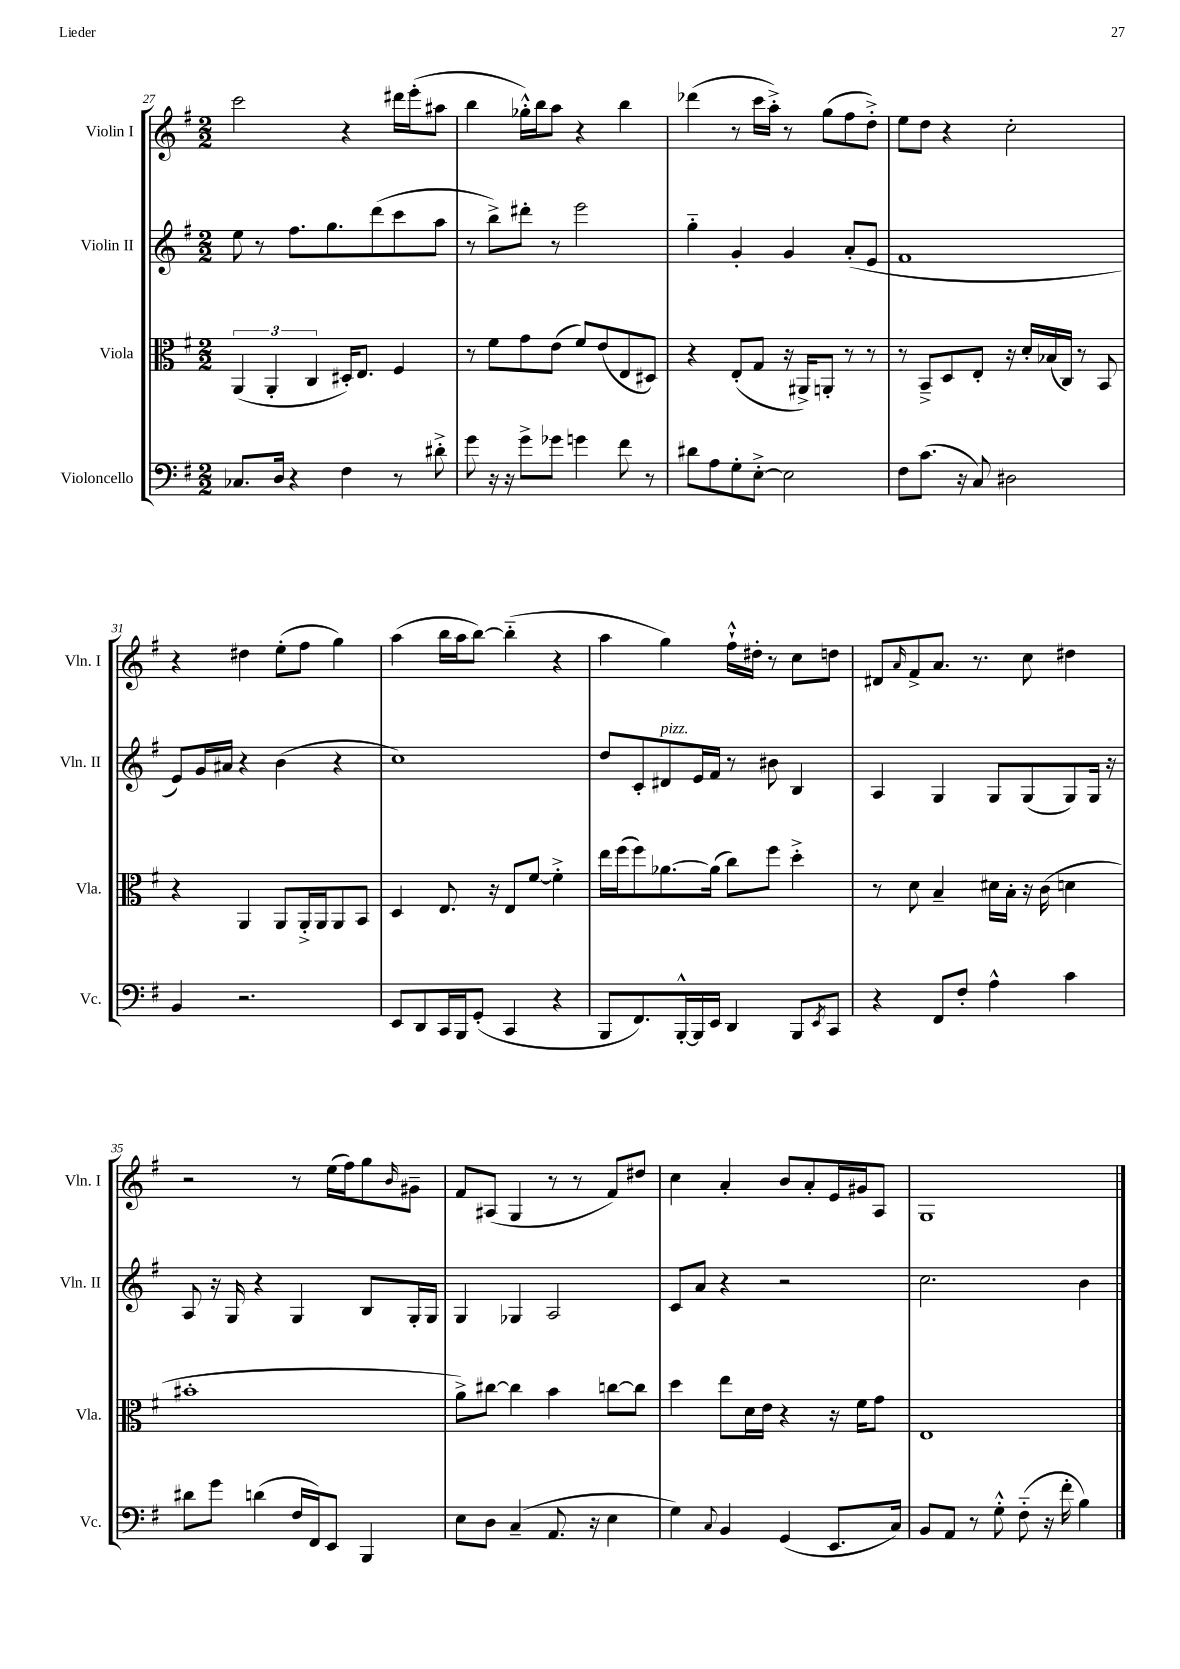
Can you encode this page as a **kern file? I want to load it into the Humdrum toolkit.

**kern	**kern	**kern	**kern
*staff4	*staff3	*staff2	*staff1
*clefF4	*clefC3	*clefG2	*clefG2
*k[f#]	*k[f#]	*k[f#]	*k[f#]
*M2/2	*M2/2	*M2/2	*M2/2
8.C-	(6AA	8ee	2ccc
.	.	8r	.
.	6AA'	.	.
16D	.	.	.
4r	.	8.ff#	.
.	6C	.	.
.	.	8.gg	.
4F#	16D#')	.	4r
.	8.E	.	.
.	.	(8ddd	.
8r	4F#	8ccc	16ddd#
.	.	.	(16eee'
8d#'^	.	8aa	8aa#
=	=	=	=
8g	8r	8r	4bb
16r	8f#	8bb^)	.
16r	.	.	.
8g^	8g	8ddd#'	16gg-'^^)
.	.	.	16bb
8g-	(8e	8r	8aa
4g	8f#)	2eee	4r
.	(8e	.	.
8f#	8E	.	4bb
8r	8D#)	.	.
=	=	=	=
8d#	4r	4gg'~	(4ddd-
8A	.	.	.
8G'	(8E'	4g'	8r
[8E'^	8G	.	16ccc
.	.	.	16aa'^)
2E]	16r	4g	8r
.	16AA#^)	.	.
.	8AA'	.	(8gg
.	8r	(8a'	8ff#
.	8r	8e	8dd'^)
=	=	=	=
8F#	8r	1f#	8ee
(8.c	8BB~^	.	8dd
.	8D	.	4r
16r	.	.	.
8C)	8E'	.	.
2D#	16r	.	2cc'
.	16d'	.	.
.	(16B-	.	.
.	16C)	.	.
.	8r	.	.
.	8BB	.	.
=	=	=	=
4BB	4r	8e)	4r
.	.	16g	.
.	.	16a#	.
2.r	4AA	4r	4dd#
.	8AA	(4b	(8ee'
.	16AA'^	.	8ff#
.	16AA	.	.
.	8AA	4r	4gg)
.	8BB	.	.
=	=	=	=
8EE	4D	1cc)	(4aa
8DD	.	.	.
16CC	8.E	.	16bb
16BBB	.	.	16aa
(8GG'	.	.	[8bb)
.	16r	.	.
4CC	8E	.	(4bb'~]
.	[8f#	.	.
4r	4f#'^]	.	4r
=	=	=	=
8BBB	16ee	8dd	4aa
.	(16ff#	.	.
8.FF#)	8ff#)	8c'	.
.	[8.a-	8d#	4gg)
[16BBB'^^	.	.	.
16BBB]	.	16e	.
16EE	(16a-]	16f#	.
4DD	8cc)	8r	16ff#`^^
.	.	.	16dd#'
.	8ff#	8b#	8r
8BBB	4dd'^	4B	8cc
8qEE	.	.	.
8CC	.	.	8dd
=	=	=	=
4r	8r	4A	8d#
.	.	.	16qqa
.	8d	.	8f#^
8FF#	4B~	4G	8.a
8F#'	.	.	.
.	.	.	8.r
4A^^	16d#	8G	.
.	16B'	.	.
.	16r	(8G	8cc
.	(16c	.	.
4c	4d	8G)	4dd#
.	.	16G	.
.	.	16r	.
=	=	=	=
8d#	1b#'	8A	2r
8g	.	16r	.
.	.	16G	.
(4d	.	4r	.
16F#	.	4G	8r
16FF#)	.	.	.
8EE	.	.	(16ee
.	.	.	16ff#)
4BBB	.	8B	8gg
.	.	.	16qqb
.	.	16G'	8g#~
.	.	16G	.
=	=	=	=
8E	8a^)	4G	8f#
8D	[8cc#	.	(8A#
(4C~	4cc#]	4G-	4G
8.AA	4b	2A	8r
.	.	.	8r
16r	.	.	.
4E	[8cc	.	8f#)
.	8cc]	.	8dd#
=	=	=	=
4G)	4dd	8c	4cc
.	.	8a	.
8qqC	.	.	.
4BB	8ee	4r	4a'
.	16d	.	.
.	16e	.	.
(4GG	4r	2r	8b
.	.	.	8a'
8.EE	16r	.	16e
.	16f#	.	16g#
.	8g	.	8A
16C)	.	.	.
=	=	=	=
8BB	1E	2.cc	1G
8AA	.	.	.
8r	.	.	.
8G'^^	.	.	.
(8F#'~	.	.	.
16r	.	.	.
16f#'	.	.	.
4B)	.	4b	.
==	==	==	==
*-	*-	*-	*-
